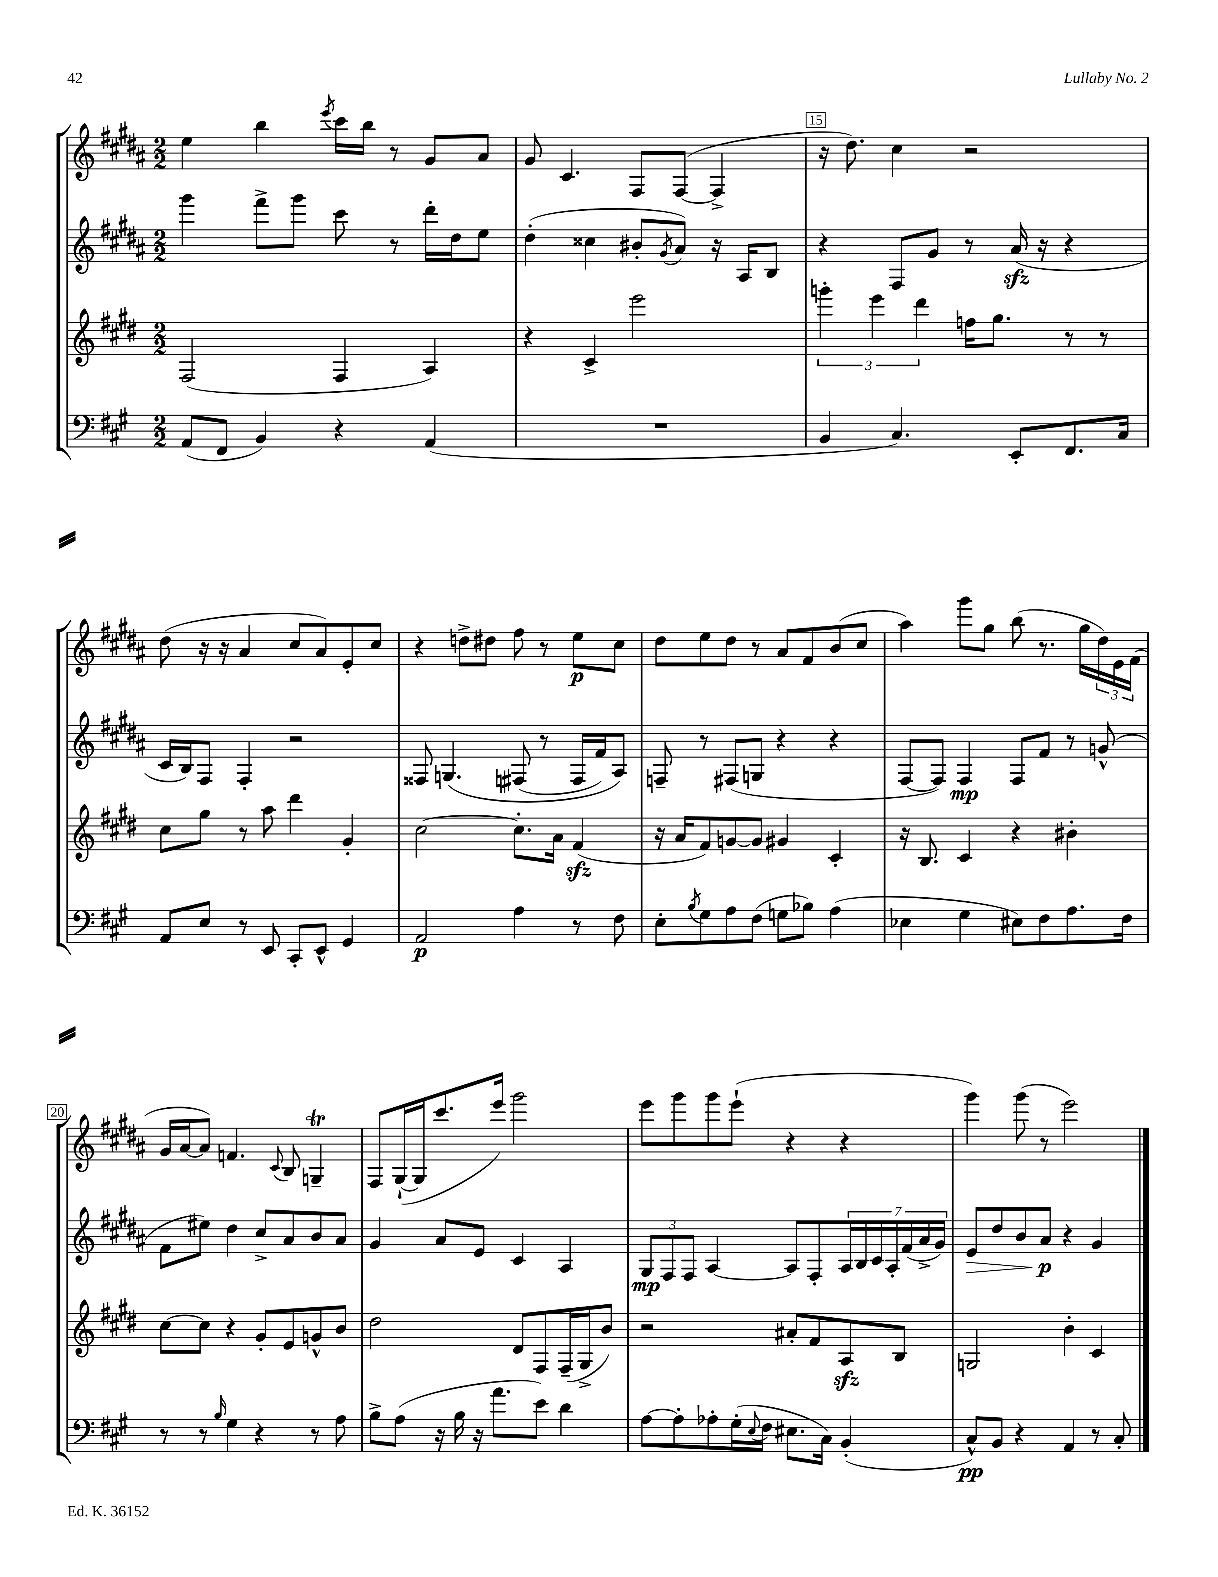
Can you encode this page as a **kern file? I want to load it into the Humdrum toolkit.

**kern	**kern	**kern	**kern
*staff4	*staff3	*staff2	*staff1
*clefF4	*clefG2	*clefG2	*clefG2
*k[f#c#g#]	*k[f#c#g#d#]	*k[f#c#g#d#a#]	*k[f#c#g#d#a#]
*M2/2	*M2/2	*M2/2	*M2/2
(8AA	(2F#	4ggg#	4ee
8FF#	.	.	.
4BB)	.	8fff#^	4bb
.	.	8ggg#	.
.	.	.	8qeee
4r	4F#	8ccc#	16ccc#
.	.	.	16bb
.	.	8r	8r
(4AA	4A)	16ddd#'	8g#
.	.	16dd#	.
.	.	8ee	8a#
=	=	=	=
1r	4r	(4dd#'	8g#
.	.	.	4.c#
.	4c#^	4cc##	.
.	2eee	8b#'	8F#
.	.	8qg#	.
.	.	8a#)	([8F#
.	.	16r	4F#^]
.	.	16A#	.
.	.	8B	.
=	=	=	=
4BB	6ggg'	4r	16r
.	.	.	8.dd#)
.	6eee	.	.
4.C#)	.	8F#	4cc#
.	6ddd#	.	.
.	.	8g#	.
.	16ff	8r	2r
.	8.gg#	.	.
8EE'	.	(16a#	.
.	.	16r	.
8.FF#	8r	4r	.
.	8r	.	.
16C#	.	.	.
=	=	=	=
8AA	8cc#	16c#	(8dd#
.	.	16B)	.
8E	8gg#	8F#	16r
.	.	.	16r
8r	8r	4F#'	4a#
8EE	8aa	.	.
8CC#'	4ddd#	2r	8cc#
8EE^^	.	.	8a#)
4GG#	4g#'	.	8e'
.	.	.	8cc#
=	=	=	=
2AA	[2cc#	8F##	4r
.	.	&(4.G	.
.	.	.	8dd^
.	.	.	8dd#
4A	8.cc#']	(8F#	8ff#
.	.	8r	8r
.	16a	.	.
8r	(4f#	16F#	8ee
.	.	16f#)	.
8F#	.	8A#&)	8cc#
=	=	=	=
8E'	16r	8F~	8dd#
.	16a	.	.
8qB	.	.	.
8G#	8f#)	8r	8ee
8A	[8g	(8F#	8dd#
(8F#	8g]	8G	8r
8G	4g#	4r	8a#
8B-)	.	.	8f#
(4A	4c#'	4r	(8b
.	.	.	8cc#
=	=	=	=
4E-	16r	[8F#	4aa#)
.	8.B	.	.
.	.	8F#])	.
4G#	4c#	4F#	8ggg#
.	.	.	8gg#
8E#)	4r	8F#	(8bb
8F#	.	8f#	8.r
8.A	4b#'	8r	.
.	.	.	16gg#
.	.	(8g^^	24dd#)
.	.	.	24e
16F#	.	.	.
.	.	.	(24f#
=	=	=	=
8r	[8cc#	8f#	16g#
.	.	.	[16a#
8r	8cc#]	8ee#)	8a#])
16qqB	.	.	.
4G#	4r	4dd#	4.f
4r	8g#'	8cc#^	.
.	.	.	8qqc#
.	8e	8a#	8B
8r	8g^^	8b	4G~
8A	8b	8a#	.
=	=	=	=
8B^	2dd#	4g#	8F#
(8A	.	.	([16G#`
.	.	.	16G#]
16r	.	8a#	8.ccc#
16B	.	.	.
16r	.	8e	.
8.a	.	.	16eee)
.	8d#	4c#	2ggg#
8e)	8F#	.	.
4d	(16F#~	4A#	.
.	16G#^	.	.
.	8b)	.	.
=	=	=	=
[8A	2r	12G#	8eee
.	.	12F#	.
8A']	.	.	8ggg#
.	.	12F#	.
8A-'	.	[4A#	8ggg#
(16G#'	.	.	(8eee`
8qqE	.	.	.
16F#	.	.	.
8.E#	8a#'	8A#]	4r
.	8f#	8F#'	.
16C#)	.	.	.
(4BB'	8A	28A#	4r
.	.	28B	.
.	.	28c#	.
.	.	28A#'	.
.	8B	.	.
.	.	(28f#	.
.	.	28a#^	.
.	.	28g#)	.
=	=	=	=
8C#^^)	2G	8e	4ggg#)
8BB	.	8dd#	.
4r	.	8b	(8ggg#
.	.	8a#	8r
4AA	4b'	4r	2eee)
8r	4c#	4g#	.
8C#'	.	.	.
==	==	==	==
*-	*-	*-	*-
